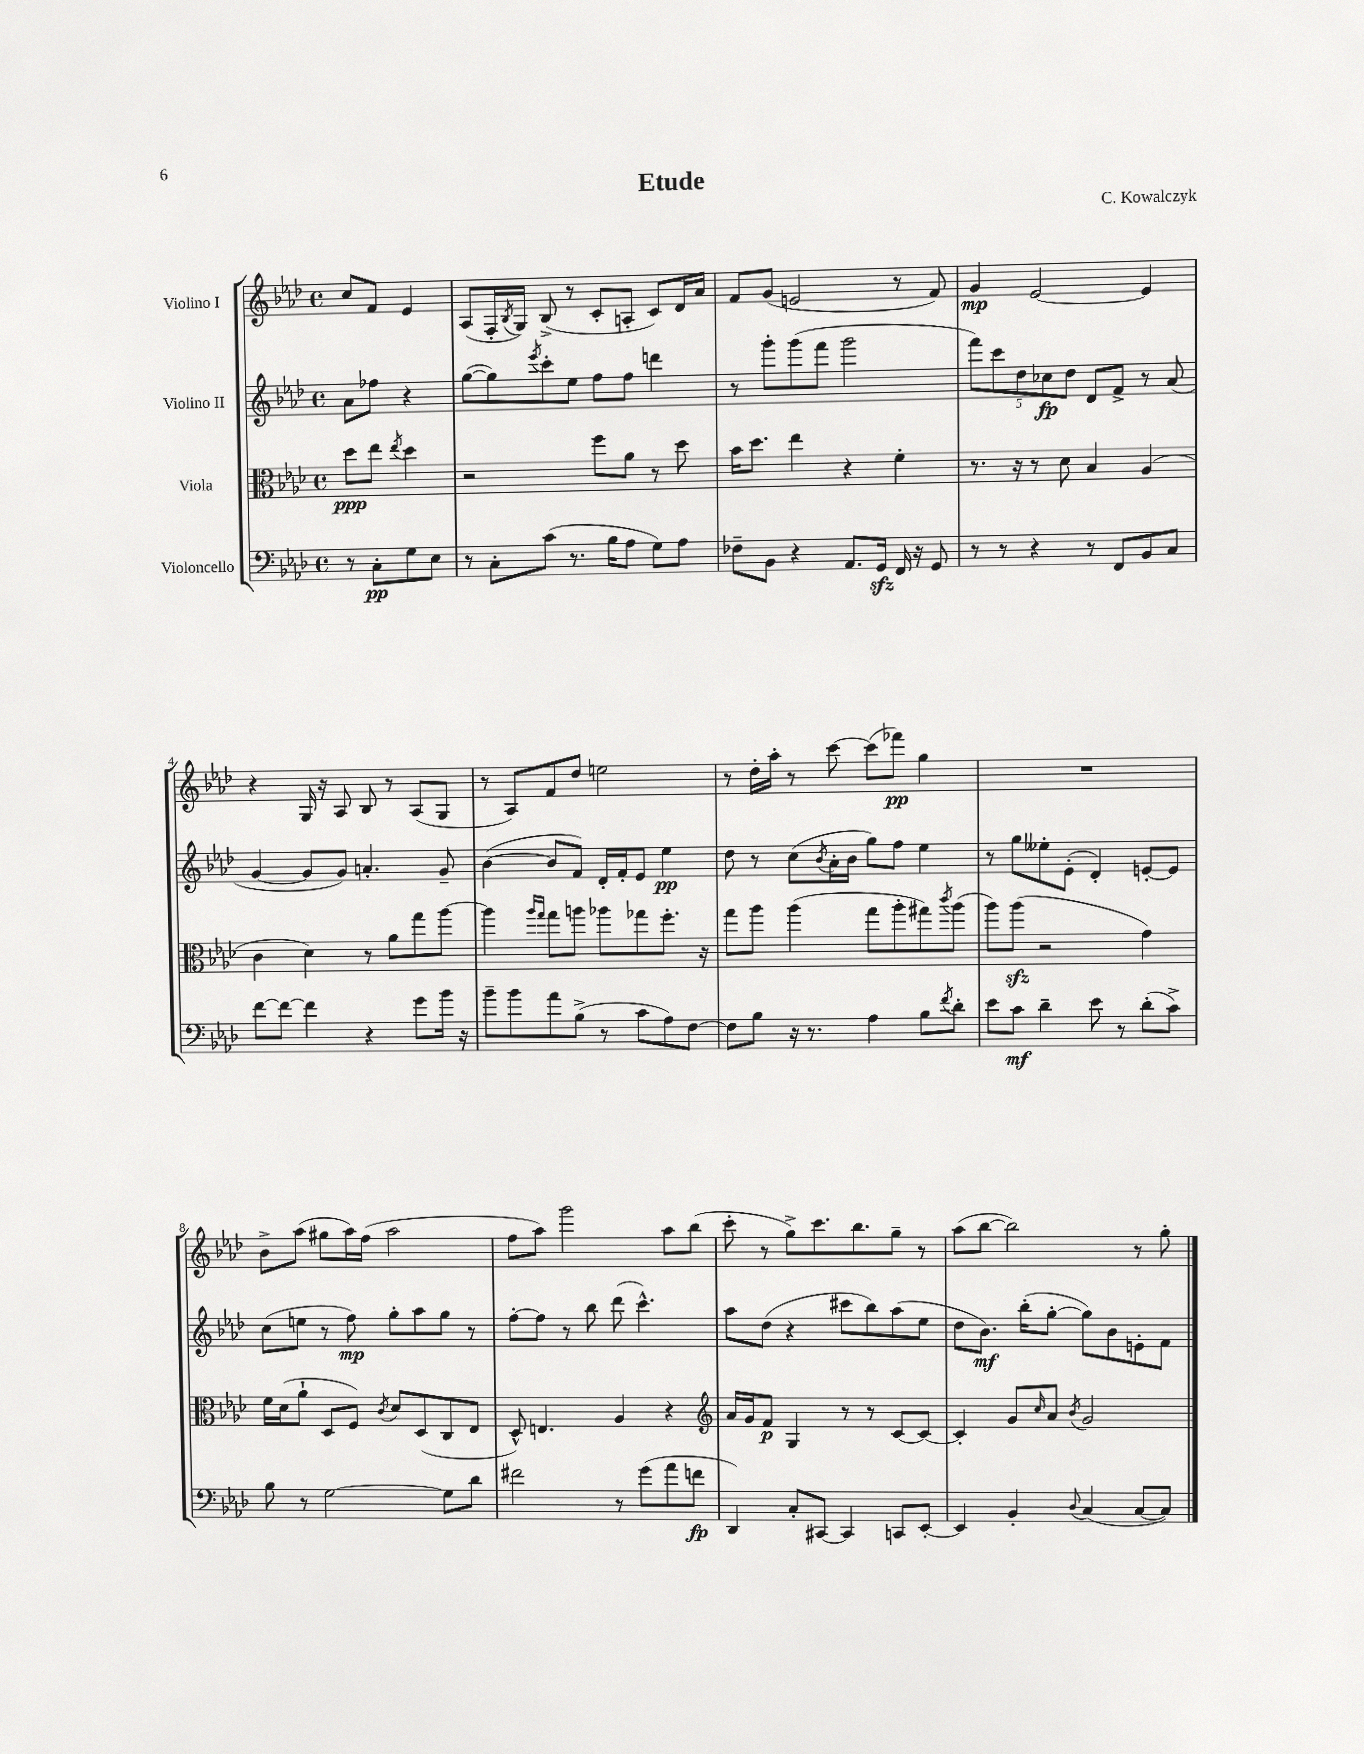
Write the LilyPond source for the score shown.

\header { title = "Etude" composer = "C. Kowalczyk" }
<<
\new StaffGroup <<
\new Staff = "s0" \with { instrumentName = "Violino I" } {
    \clef treble \key aes \major \defaultTimeSignature \time 4/4 \partial 2
    c''8 f'8 ees'4 |
    aes8( f16-. \acciaccatura { bes8 } g16) bes8->( r8 c'8-. a8-. c'8) des'16 aes'16 |
    f'8 g'8( e'2 r8 f'8) |
    g'4\mp ees'2~ ees'4 |
    r4 g16 r16 aes8 bes8 r8 aes8( g8 |
    r8 aes8) f'8 des''8 e''2 |
    r8 des''16-. aes''16-. r8 c'''8~ c'''8( fes'''8\pp) g''4 |
    R1 |
    bes'8-> aes''8( gis''8 aes''16) f''16( aes''2 |
    f''8 aes''8) g'''2 aes''8 bes''8( |
    c'''8-. r8 g''8->) c'''8. bes''8. g''8-- r8 |
    aes''8( bes''8~ bes''2) r8 g''8-. \bar "|." |
}
\new Staff = "s1" \with { instrumentName = "Violino II" } {
    \clef treble \key aes \major \defaultTimeSignature \time 4/4 \partial 2
    aes'8 fes''8 r4 |
    g''8~( g''8) \acciaccatura { ees'''8 } c'''8-. ees''8 f''8 f''8 d'''4 |
    r8 g'''8-. g'''8( f'''8 g'''2 |
    \tuplet 5/4 { f'''8) c'''8 des''8 ces''8\fp des''8 } des'8 f'8-> r8 aes'8( |
    g'4~ g'8 g'8) a'4.-. g'8-- |
    bes'4~( bes'8 f'8) des'16-. f'16-. ees'8 ees''4\pp |
    des''8 r8 c''8( \acciaccatura { bes'8 } aes'16-. bes'16 g''8) f''8 ees''4 |
    r8 g''8 eeses''8-. ees'8-.( des'4-.) e'8~-. e'8 |
    c''8( e''8 r8 f''8\mp) g''8-. aes''8 g''8 r8 |
    f''8~-. f''8 r8 bes''8 des'''8( c'''4.-^) |
    aes''8 des''8( r4 cis'''8 bes''8) aes''8( ees''8 |
    des''8 bes'8.\mf) bes''16-.( g''8~-. g''8) bes'8 e'8-. f'8 \bar "|." |
}
\new Staff = "s2" \with { instrumentName = "Viola" } {
    \clef alto \key aes \major \defaultTimeSignature \time 4/4 \partial 2
    des''8\ppp ees''8 \acciaccatura { ees''8 } des''4 |
    r2 f''8 aes'8 r8 des''8 |
    bes'16 des''8. ees''4 r4 f'4-. |
    r8. r16 r8 des'8 bes4 aes4( |
    c'4 des'4) r8 aes'8 g''8 aes''8~ |
    aes''4 \grace { aes''16 g''16 } g''8 a''8 aes''8 ges''8 f''8.-. r16 |
    g''8 aes''8 aes''4( g''8 aes''8-. gis''8) \acciaccatura { c'''8 } aes''8( |
    aes''8) aes''8\sfz( r2 g'4) |
    f'16 des'16( aes'8-! des8 f8) \acciaccatura { c'8 } des'8 des8( c8 ees8 |
    des8-^) e4. aes4 r4 |
    \clef treble aes'16 g'16 f'8\p g4 r8 r8 c'8~ c'8~ |
    c'4-. g'8 \grace { c''16 } aes'8 \acciaccatura { bes'8 } g'2 \bar "|." |
}
\new Staff = "s3" \with { instrumentName = "Violoncello" } {
    \clef bass \key aes \major \defaultTimeSignature \time 4/4 \partial 2
    r8 c8-.\pp g8 ees8 |
    r8 c8-. c'8( r8. bes16 aes8 g8) aes8 |
    fes8-- bes,8 r4 aes,8. g,16\sfz f,16 r16 g,8 |
    r8 r8 r4 r8 f,8 bes,8 c8 |
    f'8~ f'8~ f'4 r4 g'8 bes'16 r16 |
    bes'8-- bes'8 aes'8 bes8->( r8 c'8 aes8) f8~ |
    f8 bes8 r16 r8. aes4 bes8 \acciaccatura { f'8 } des'8-. |
    ees'8 c'8\mf des'4-- ees'8 r8 des'8-.( c'8->) |
    bes8 r8 g2~ g8 des'8 |
    fis'2 r8 g'8( aes'8 f'8\fp |
    des,4) c8-. cis,8~ cis,4 c,8 ees,8~-. |
    ees,4 bes,4-. \appoggiatura { des8 } c4( c8~ c8) \bar "|." |
}
>>
>>
